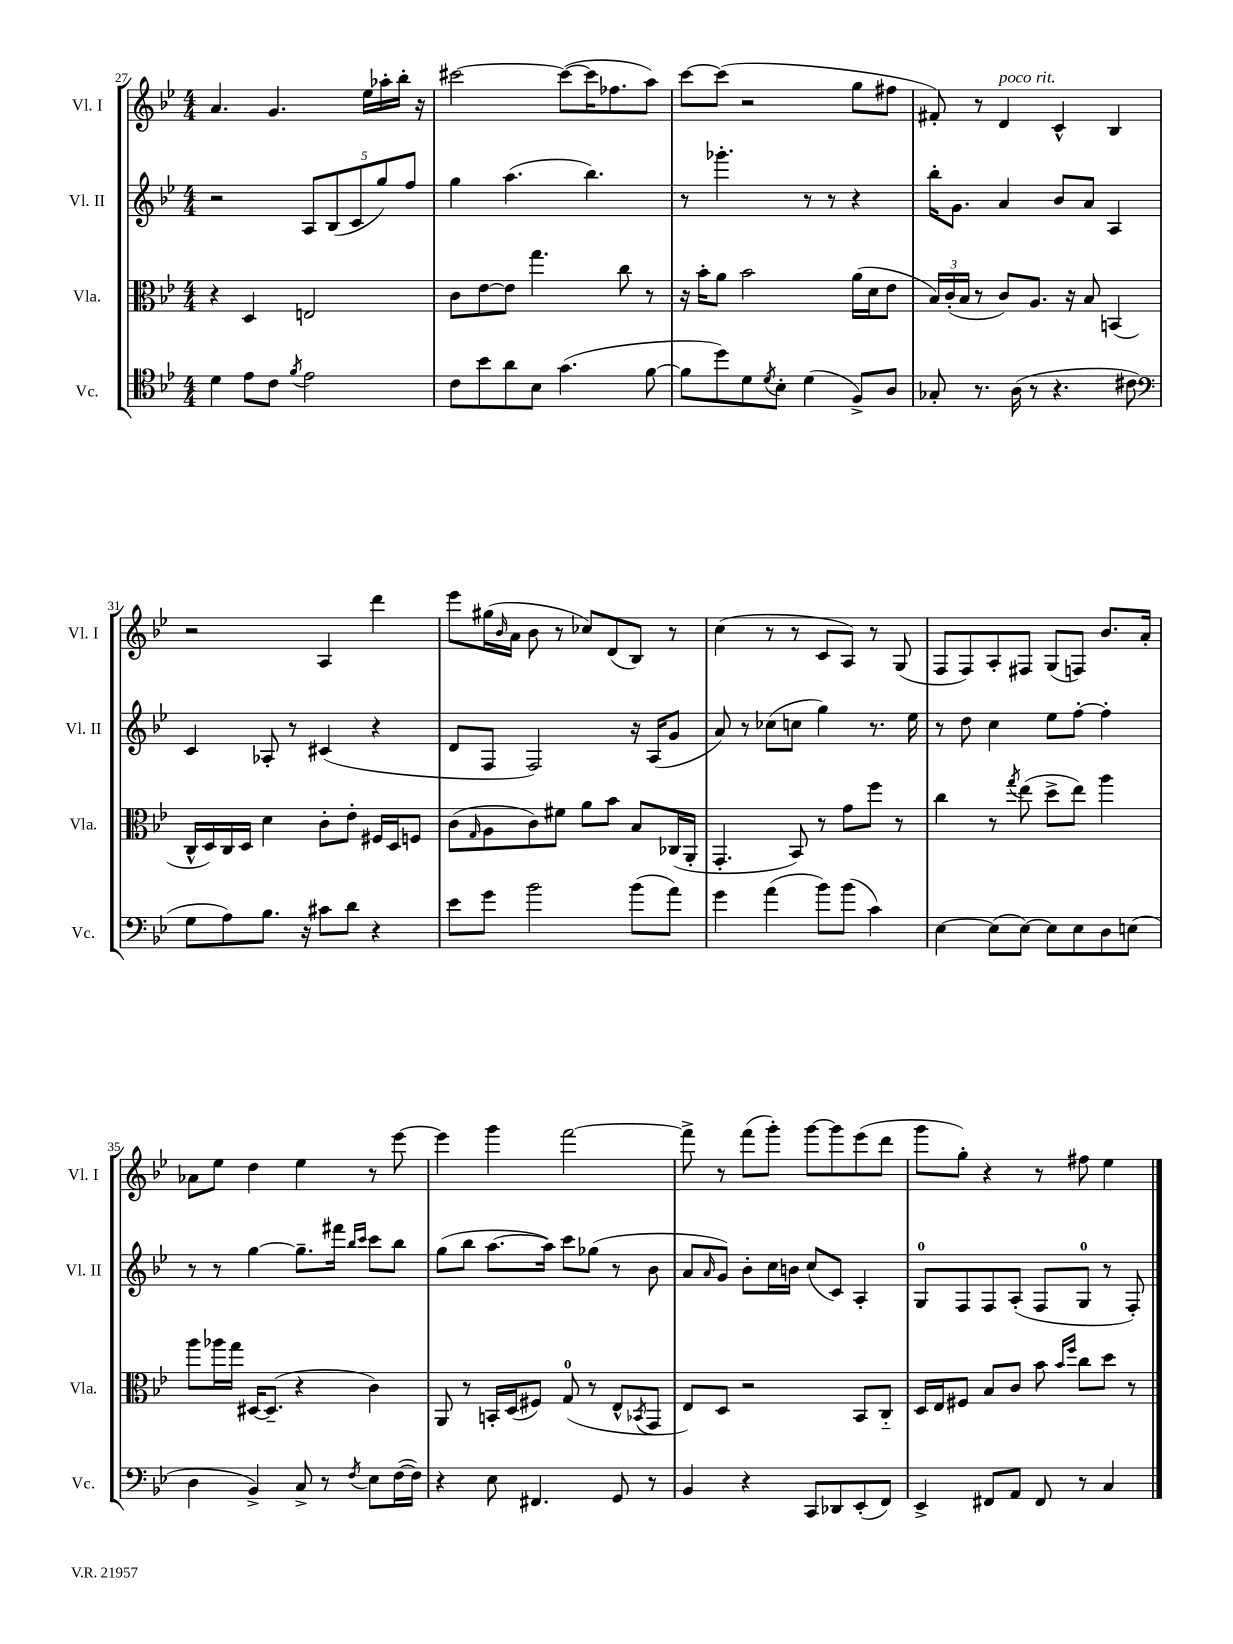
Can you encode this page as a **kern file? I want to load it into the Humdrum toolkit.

**kern	**kern	**kern	**kern
*staff4	*staff3	*staff2	*staff1
*clefC4	*clefC3	*clefG2	*clefG2
*k[b-e-]	*k[b-e-]	*k[b-e-]	*k[b-e-]
*M4/4	*M4/4	*M4/4	*M4/4
4d	4r	2r	4.a
8e-	4D	.	.
8c	.	.	4.g
8qf	.	.	.
2e-	2E	10A	.
.	.	(10B-	.
.	.	10c	.
.	.	.	16ee-
.	.	10gg)	.
.	.	.	16aa-'
.	.	.	16bb-'
.	.	10ff	.
.	.	.	16r
=	=	=	=
8c	8c	4gg	[2ccc#
8b-	[8e-	.	.
8a	8e-]	(4.aa	.
8B-	4.gg	.	.
(4.g	.	.	(8ccc#_
.	.	4.bb-)	16ccc#]
.	.	.	8.ff-
.	8cc	.	.
[8f	8r	.	8aa)
=	=	=	=
8f]	16r	8r	[8ccc
.	16b-'	.	.
8dd)	8a	4.ggg-'	(8ccc]
8d	2b-	.	2r
8qd	.	.	.
8B-'	.	.	.
(4d	.	8r	.
.	.	8r	.
8F^)	(16a	4r	8gg
.	16d	.	.
8A	8e-	.	8ff#
=	=	=	=
8G-'	24B-)	16bb-'	8f#')
.	(24c'	.	.
.	.	8.g	.
.	24B-	.	.
8.r	8r	.	8r
.	8c)	4a	4d
(16A	.	.	.
8r	8.A	.	.
4.r	.	8b-	4c^^
.	16r	.	.
.	8B-	8a	.
.	(4BB	4A	4B-
8c#	.	.	.
=	=	=	=
*clefF4	*	*	*
8G	16C^^	4c	2r
.	16D)	.	.
8A)	16C	.	.
.	16D	.	.
8.B-	4d	8A-'	.
.	.	8r	.
16r	.	.	.
8c#	8c'	(4c#	4A
8d	8e-'	.	.
4r	16F#	4r	4ddd
.	16D	.	.
.	8F	.	.
=	=	=	=
8e-	(8c	8d	8eee-
.	16qqG	.	.
8g	8A	8F	(16gg#
.	.	.	16qqb-
.	.	.	16a
2b-	8c)	2F)	8b-
.	8f#	.	8r
.	8a	.	8cc-)
.	8b-	.	(8d
(8b-	8B-	16r	8B-)
.	.	(16A	.
8a)	(16C-	8g	8r
.	16AA'	.	.
=	=	=	=
4g	4.GG'	8a)	(4cc
.	.	8r	.
(4a	.	(8cc-	8r
.	8BB-)	8cc	8r
8b-)	8r	4gg)	8c
(8b-	8g	.	8A)
4c)	8ff	8.r	8r
.	8r	.	(8G
.	.	16ee-	.
=	=	=	=
[4E-	4cc	8r	8F
.	.	8dd	8F)
(8E-]	8r	4cc	8A'
.	8qgg	.	.
[8E-)	(8ee-	.	8F#
8E-]	8dd^	8ee-	(8G
8E-	8ee-)	[8ff'	8F)
8D	4aa	4ff']	8.b-
(8E	.	.	.
.	.	.	16a'
=	=	=	=
4D	8aa	8r	8a-
.	16aa-	8r	8ee-
.	16gg	.	.
4BB-^)	[16D#	[4gg	4dd
.	(8.D#~]	.	.
8C^	4r	8.gg~]	4ee-
8r	.	.	.
.	.	16fff#	.
.	.	16qqbb-	.
8qF	.	16qqccc	.
8E-	4c)	8ccc	8r
([16F	.	8bb-	[8eee-
16F])	.	.	.
=	=	=	=
4r	8AA	(8gg	4eee-]
.	8r	8bb-	.
8E-	16BB'	[8.aa	4ggg
.	(16D	.	.
4.FF#	8F#)	.	.
.	.	16aa])	.
.	(8G	8ccc	[2fff
.	8r	(8gg-	.
8GG	8E-^^	8r	.
.	8qBB-	.	.
8r	8GG	8b-	.
=	=	=	=
4BB-	8E-)	8a	8fff^]
.	.	16qqa	.
.	8D	8g)	8r
4r	2r	8b-'	(8fff
.	.	16cc	8ggg')
.	.	16b	.
8CC	.	(8cc	[8ggg
8DD-	.	8c)	8ggg]
(8EE-'	8BB-	4A'	(8eee-
8FF)	8C'~	.	8ddd
=	=	=	=
4EE-^	16D	8G	8ggg
.	16E-	.	.
.	8F#	8F	8gg')
8FF#	8B-	8F	4r
8AA	8c	(8A'	.
8FF#	8b-	8F	8r
.	16qqb-	.	.
.	16qqff	.	.
8r	8cc	8G	8ff#
4C	8dd	8r	4ee-
.	8r	8F')	.
==	==	==	==
*-	*-	*-	*-
